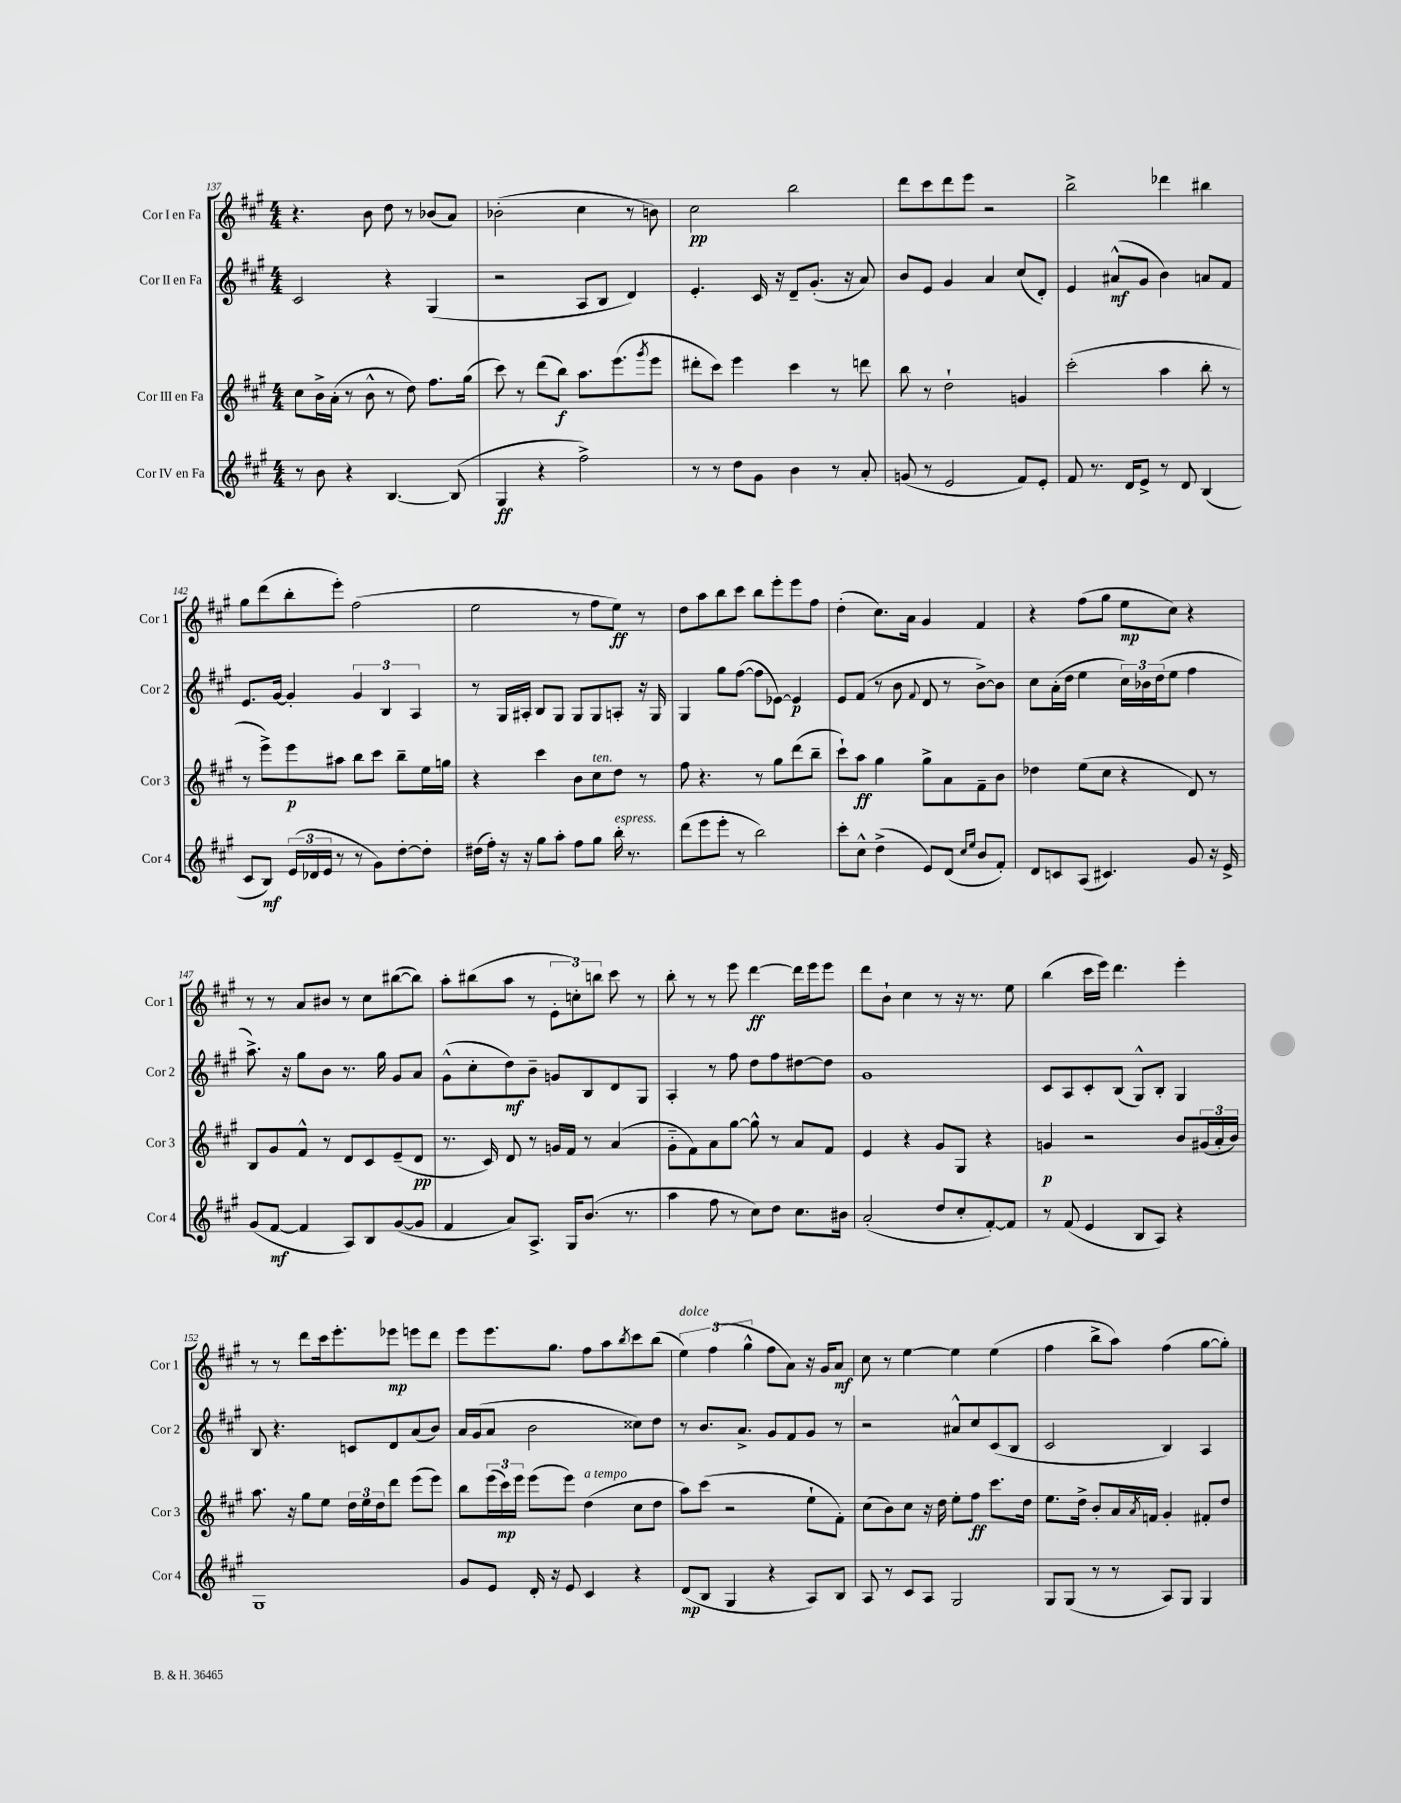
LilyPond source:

<<
\new StaffGroup <<
\new Staff = "s0" \with { instrumentName = "Cor I en Fa" shortInstrumentName = "Cor 1" } {
    \clef treble \key a \major \numericTimeSignature \time 4/4
    r4. b'8 d''8 r8 bes'8( a'8) |
    bes'2-.( cis''4 r8 b'8) |
    cis''2\pp b''2 |
    d'''8 cis'''8 d'''8 e'''8 r2 |
    b''2-> des'''4 bis''4 |
    gis''8 d'''8( b''8-. e'''8-.) fis''2( |
    e''2 r8 fis''8 e''8\ff) r8 |
    d''8 a''8 b''8 cis'''8 b''8 e'''8-. e'''8 fis''8 |
    d''4-.( cis''8.) a'16 gis'4 fis'4 |
    r4 fis''8( gis''8 e''8\mp cis''8) r4 |
    r8 r8 a'8 bis'8 r8 cis''8 bis''8~( bis''8) |
    a''8-. bis''8( a''8 r8 \tuplet 3/2 { e'8-. c''8-.) b''8 } cis'''8 r8 |
    b''8-. r8 r8 e'''8 d'''4~\ff d'''16 e'''16 e'''8 |
    d'''8 b'8-! cis''4 r8 r16 r8. e''8 |
    b''4( cis'''16 e'''16) d'''4. e'''4-. |
    r8 r8 d'''8 cis'''16 e'''8.-. ees'''8\mp e'''8 d'''8 |
    e'''8 e'''8. gis''8. fis''8 a''8 \acciaccatura { b''8 } cis'''8 b''8( |
    \tuplet 3/2 { e''4^\markup { \italic "dolce" }) fis''4( gis''4-^ } fis''8 a'8) r16 gis'16 a'8\mf |
    cis''8 r8 e''4~ e''4 e''4( |
    fis''4 b''8-> a''8) fis''4( gis''8~ gis''8-.) \bar "|." |
}
\new Staff = "s1" \with { instrumentName = "Cor II en Fa" shortInstrumentName = "Cor 2" } {
    \clef treble \key a \major \numericTimeSignature \time 4/4
    cis'2 r4 gis4( |
    r2 a8 b8 d'4) |
    e'4.-. cis'16 r16 d'8-- gis'8.-.( r16 a'8) |
    b'8 e'8 gis'4 a'4 cis''8( d'8-.) |
    e'4 ais'8-^\mf( gis'8 b'4) a'8 fis'8 |
    e'8. gis'16~ gis'4-. \tuplet 3/2 { gis'4 b4 a4 } |
    r8 gis16 ais16-. b8 gis8 gis8 gis8 a8-. r16 gis16 |
    gis4 gis''8 fis''8~( fis''8 ees'8~) ees'4\p |
    e'8 fis'8( r8 b'8 \appoggiatura { fis'8 } d'8 r8 b'8~->) b'8 |
    cis''8 a'16-.( d''16 e''4 \tuplet 3/2 { cis''16) bes'16 d''16( } e''8 fis''4 |
    a''8.->) r16 gis''8 b'8 r8. gis''16 gis'8 a'8 |
    gis'8-^( cis''8-. d''8\mf) b'8-- g'8 b8 d'8 gis8 |
    a4-. r8 fis''8 d''8 fis''8 dis''8~ dis''8 |
    gis'1 |
    cis'8 a8 cis'8-. b8( gis8-^) b8-. gis4 |
    b8 r4. c'8 d'8 a'8( b'8) |
    a'16 gis'16( a'8 b'2 cisis''8) d''8 |
    r8 b'8. a'8.-> gis'8 fis'8 gis'8 r8 |
    r2 ais'8-^ cis''8 cis'8( b8 |
    cis'2 b4) a4 \bar "|." |
}
\new Staff = "s2" \with { instrumentName = "Cor III en Fa" shortInstrumentName = "Cor 3" } {
    \clef treble \key a \major \numericTimeSignature \time 4/4
    cis''8 b'16-> a'16-.( r8 b'8-^ r8 d''8) fis''8. gis''16( |
    cis'''8) r8 d'''8( b''8\f) a''8. e'''8.( \acciaccatura { gis'''8 } e'''8 |
    dis'''8-. cis'''8) e'''4 cis'''4 r8 d'''8 |
    b''8 r8 d''2-! g'4 |
    cis'''2-.( a''4 b''8-. r8 |
    r8 e'''8->) e'''8\p ais''8 b''8 cis'''8 b''8-- e''16 g''16 |
    r4 cis'''4 b'8 cis''8^\markup { \italic "ten." } d''8 r8 |
    fis''8 r4. r8 gis''8 d'''8( b''8-- |
    cis'''8-!) a''8\ff gis''4 gis''8-> a'8 fis'8-- b'8 |
    des''4 e''8( cis''8 r4 d'8) r8 |
    b8 gis'8 fis'8-^ r8 d'8 cis'8 e'8--( d'8\pp |
    r8. cis'16) d'8 r8 g'16 fis'16 r8 a'4( |
    gis'8-_ fis'8) a'8 gis''8~ gis''8-^ r8 a'8 fis'8 |
    e'4 r4 gis'8 gis8 r4 |
    g'4\p r2 b'8 \tuplet 3/2 { gis'16( a'16-. b'16) } |
    a''8. r16 gis''8 e''8 \tuplet 3/2 { d''16 e''16 d''16 } d'''8 e'''8( e'''8) |
    b''8 \tuplet 3/2 { e'''16( cis'''16\mp) e'''16 } e'''8( e'''8) d''4^\markup { \italic "a tempo" }( cis''8 d''8 |
    a''8) cis'''8( r2 e''8-! fis'8-.) |
    cis''8( b'8) cis''8 r16 d''16 e''8-. fis''8\ff cis'''8. d''16 |
    e''8. d''16-> b'8-. a'16 \acciaccatura { a'8 } f'16 gis'4-. fis'8-. d''8 \bar "|." |
}
\new Staff = "s3" \with { instrumentName = "Cor IV en Fa" shortInstrumentName = "Cor 4" } {
    \clef treble \key a \major \numericTimeSignature \time 4/4
    r8 b'8 r4 b4.~ b8( |
    gis4\ff r4 fis''2->) |
    r8 r8 d''8 gis'8 b'4 r8 a'8-. |
    g'8( r8 e'2 fis'8) e'8-. |
    fis'8 r8. d'16 e'8-> r8 d'8 b4( |
    cis'8 b8\mf) \tuplet 3/2 { e'16( des'16 e'16 } r8 r8 gis'8) d''8~-. d''8-. |
    dis''16( fis''16-.) r16 r16 gis''8 a''8-. fis''8 gis''8 b''16-.^\markup { \italic "espress." } r8. |
    d'''8( e'''8 e'''8-. r8 b''2) |
    cis'''8-. cis''8-^ d''4->( e'8) d'8( \grace { cis''16 e''16 } b'8 fis'8-.) |
    d'8 c'8 a8( cis'4.) gis'8 r16 e'16-> |
    gis'8( fis'8~\mf fis'4 a8) b8 gis'8~( gis'8 |
    fis'4 a'8) a8.-> gis16 b'8.( r8. |
    a''4 fis''8 r8 cis''8) d''8 cis''8. bis'16 |
    a'2-.( d''8 cis''8-. fis'8~-.) fis'8 |
    r8 fis'8( e'4 b8 a8) r4 |
    gis1 |
    gis'8 e'8 d'16-. r16 e'8 cis'4 r4 |
    d'8\mp( b8 gis4 r4 a8) b8 |
    a8 r8 cis'8 a8 gis2 |
    gis8 gis8( r8 r8 a8) gis8 gis4 \bar "|." |
}
>>
>>
\layout { \context { \Score currentBarNumber = #137 } }
